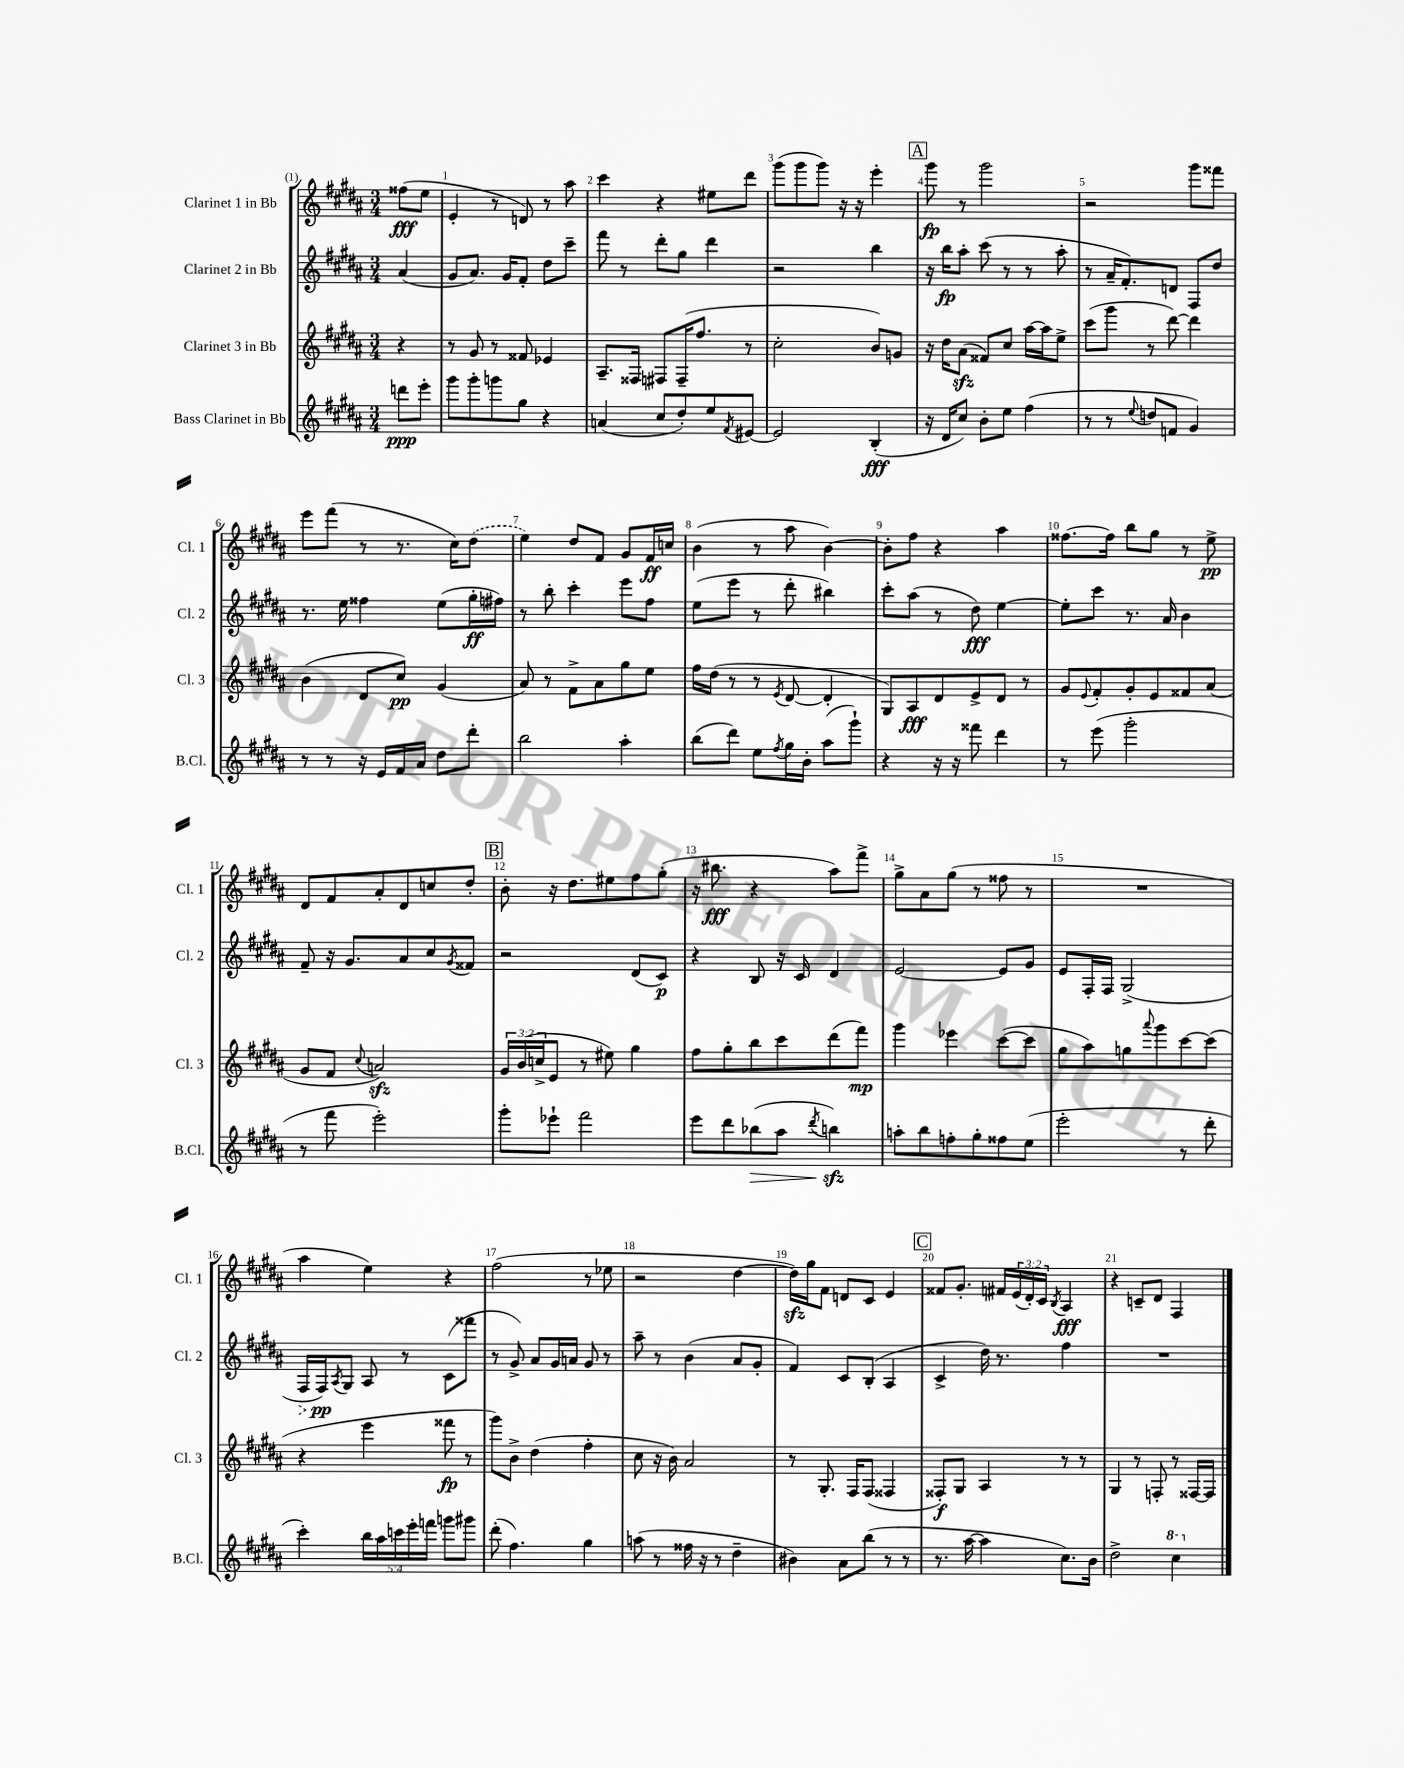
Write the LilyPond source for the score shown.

<<
\new StaffGroup <<
\new Staff = "s0" \with { instrumentName = "Clarinet 1 in Bb" shortInstrumentName = "Cl. 1" } {
    \clef treble \key b \major \numericTimeSignature \time 3/4 \override Staff.TupletNumber.text = #tuplet-number::calc-fraction-text \partial 4
    fisis''8\fff( e''8 |
    e'4-. r8 d'8) r8 ais''8 |
    cis'''4 r4 eis''8 dis'''8 |
    gis'''8( gis'''8 gis'''8) r16 r16 e'''4-. |
    \mark \markup { \box "A" } gis'''8\fp r8 gis'''2 |
    r2 gis'''8 fisis'''8 |
    e'''8 fis'''8( r8 r8. cis''16) \once \slurDashed dis''8( |
    e''4) dis''8 fis'8 gis'8 fis'16\ff c''16 |
    b'4( r8 ais''8 b'4~) |
    b'8-. fis''8 r4 ais''4 |
    fisis''8.~ fisis''16 b''8 gis''8 r8 e''8->\pp |
    dis'8 fis'8 ais'8-. dis'8 c''8 dis''8-. |
    \mark \markup { \box "B" } b'8-. r16 dis''8. eis''8 fis''8 gis''8-.( |
    r16 bis''8.\fff r4 ais''8) fis'''8-> |
    gis''8-> ais'8 gis''8( r8 fisis''8 r8 |
    R2. |
    ais''4 e''4) r4 |
    fis''2( r8 ees''8 |
    r2 dis''4~ |
    dis''16\sfz) gis''16 fis'8 d'8 cis'8 e'4 |
    \mark \markup { \box "C" } fisis'8 gis'8.-. fis'16 \tuplet 3/2 { e'16( dis'16-.) cis'16 } \acciaccatura { b8 } ais4\fff |
    r4 c'8-- dis'8 fis4 \bar "|." |
}
\new Staff = "s1" \with { instrumentName = "Clarinet 2 in Bb" shortInstrumentName = "Cl. 2" } {
    \clef treble \key b \major \numericTimeSignature \time 3/4 \partial 4
    ais'4( |
    gis'8 ais'8.) gis'16 fis'8-. dis''8 cis'''8-- |
    fis'''8 r8 dis'''8-. gis''8 dis'''4 |
    r2 b''4 |
    \mark \markup { \box "A" } r16 b''16\fp ais''8-. cis'''8( r8 r8 ais''8-. |
    r8 ais'16-- fis'8.-.) d'8 fis8 dis''8 |
    r8. e''16 fisis''4 e''8( gis''16-.\ff fis''16) |
    r8 b''8-. cis'''4-. e'''8 fis''8 |
    e''8( e'''8 r8 dis'''8-. bis''4) |
    cis'''8-. ais''8( r8 dis''8\fff) e''4~ |
    e''8-. cis'''8 r8. ais'16 b'4 |
    fis'8-- r16 gis'8. ais'8 cis''8 \acciaccatura { gis'8 } fisis'8 |
    \mark \markup { \box "B" } r2 dis'8( cis'8\p) |
    r4 b8 r16 cis'16 dis'4 |
    e'2~ e'8 gis'8 |
    e'8 fis16-. fis16 gis2->( |
    \once \override Hairpin.style = #'dashed-line fis16\> fis16\pp\!) \acciaccatura { ais8 } gis8 ais8 r8 cis'8( fisis'''8 |
    r8 gis'8->) ais'8 gis'16 a'16 gis'8 r8 |
    ais''8-- r8 b'4( ais'8 gis'8-. |
    fis'4) cis'8 b8-.( ais4 |
    \mark \markup { \box "C" } cis'4-> dis''16) r8. fis''4 |
    R2. \bar "|." |
}
\new Staff = "s2" \with { instrumentName = "Clarinet 3 in Bb" shortInstrumentName = "Cl. 3" } {
    \clef treble \key b \major \numericTimeSignature \time 3/4 \override Staff.TupletNumber.text = #tuplet-number::calc-fraction-text \partial 4
    r4 |
    r8 gis'8 r8 fisis'8 ees'4 |
    ais8.-- fisis16 fis8 fis16--( fis''8. r8 |
    cis''2-. b'8) g'8 |
    \mark \markup { \box "A" } r16 dis''16 ais'8\sfz( fisis'8) cis''8 ais''16~ ais''16 e''8-> |
    cis'''8( gis'''8 r8 dis'''8~) dis'''4 |
    b'4( dis'8 cis''8\pp) gis'4( |
    ais'8) r8 fis'8-> ais'8 gis''8 e''8 |
    fis''16 dis''16( r8 r8 \acciaccatura { e'8 } dis'8~ dis'4-. |
    gis8) ais8\fff dis'8 e'8-> dis'8 r8 |
    gis'8 \appoggiatura { e'8 } fis'8-. gis'8-. e'8 fisis'8 ais'8( |
    gis'8 fis'8 \appoggiatura { cis''8 } a'2\sfz) |
    \mark \markup { \box "B" } \tuplet 3/2 { gis'16 b'16( c''16-> } e'8 r8 eis''8) gis''4 |
    fis''8 gis''8-. b''8 cis'''8 dis'''8( fis'''8\mp) |
    gis'''4 ees'''4 cis'''8~( cis'''8 |
    gis''8 ais''8) g''8 \appoggiatura { ais'''8 } gis'''8 cis'''8~ cis'''8( |
    r4 e'''4 fisis'''8\fp r8 |
    gis'''8) b'8-> dis''4( fis''4-. |
    cis''8 r16 b'16) ais'2 |
    r8 gis8.-. fis16 fis8( fisis4 |
    \mark \markup { \box "C" } fisis8-.\f) gis8 ais4 r8 r8 |
    gis4 r8 f8-. r8 fisis16~ fisis16 \bar "|." |
}
\new Staff = "s3" \with { instrumentName = "Bass Clarinet in Bb" shortInstrumentName = "B.Cl." } {
    \clef treble \key b \major \numericTimeSignature \time 3/4 \override Staff.TupletNumber.text = #tuplet-number::calc-fraction-text \partial 4
    d'''8\ppp e'''8-. |
    gis'''8 gis'''8-. g'''8 gis''8 r4 |
    a'4( cis''8 dis''8-.) e''8 \acciaccatura { fis'8 } eis'8~ |
    eis'2 b4-.\fff( |
    \mark \markup { \box "A" } r16 dis'16 cis''8) b'8-. e''8 fis''4( |
    r8 r8 \appoggiatura { e''8 } d''8 f'8 gis'4) |
    r8 r8 r16 e'16 fis'16 ais'16 dis''8 dis'''8-. |
    b''2 ais''4-. |
    b''8( dis'''8) e''8 \acciaccatura { fis''8 } gis''16 b'16-. ais''8( gis'''8-!) |
    r4 r16 r16 fisis'''8 dis'''4 |
    r8 e'''8( gis'''2-. |
    r8 fis'''8 e'''2-.) |
    \mark \markup { \box "B" } gis'''8-. ees'''8-! fis'''2 |
    e'''8 dis'''8 bes''8\>( ais''8 \acciaccatura { dis'''8 } b''4\sfz\!) |
    a''8-. b''8 f''8-. gis''8-. fisis''8 e''8( |
    e'''2-. r8 dis'''8-. |
    cis'''4-.) \tuplet 5/4 { b''16 ais''16 c'''16 e'''16-. f'''16 } g'''8 gis'''8 |
    dis'''8-.( fis''4.) gis''4 |
    a''8( r8 fisis''16 r16 r8 dis''4-- |
    bis'4) ais'8 b''8( r8 r8 |
    \mark \markup { \box "C" } r8. ais''16~ ais''4 cis''8.) b'16 |
    dis''2-> \ottava #1 cis'''4 \ottava #0 \bar "|." |
}
>>
>>
\layout { \context { \Score \override BarNumber.break-visibility = ##(#f #t #t) barNumberVisibility = #all-bar-numbers-visible } }
